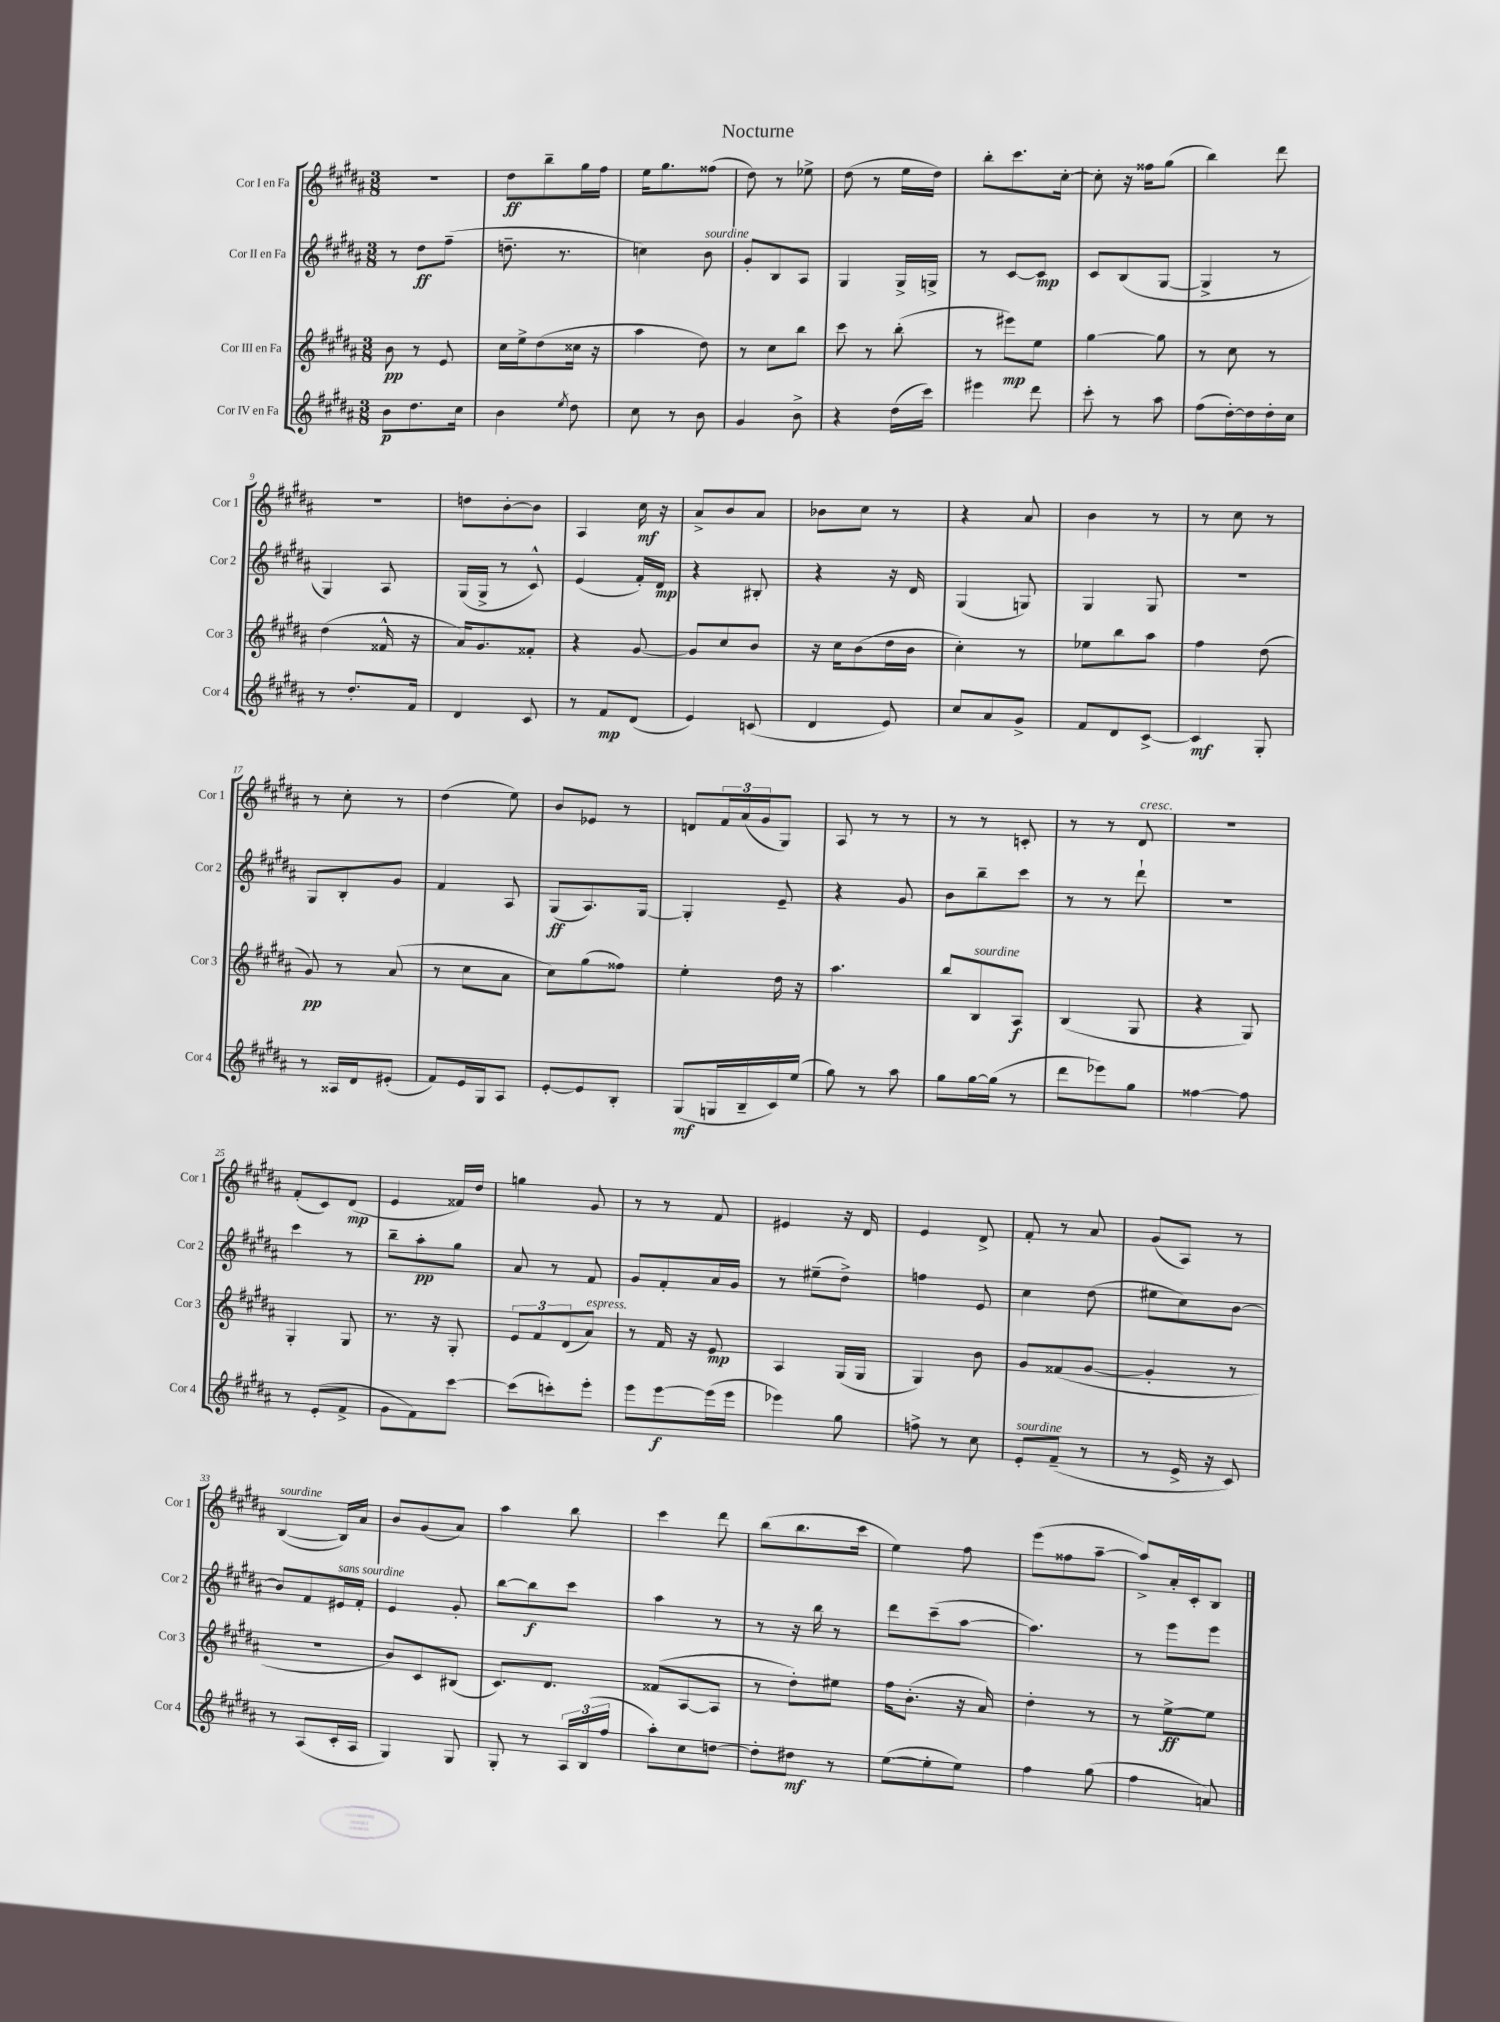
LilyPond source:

\header { title = "Nocturne" }
<<
\new StaffGroup <<
\new Staff = "s0" \with { instrumentName = "Cor I en Fa" shortInstrumentName = "Cor 1" } {
    \clef treble \key b \major \numericTimeSignature \time 3/8
    R4. |
    dis''8\ff b''8-- gis''16 fis''16 |
    e''16 gis''8. fisis''8( |
    dis''8) r8 ees''8-> |
    dis''8( r8 e''16 dis''16) |
    b''8-. cis'''8. cis''16~-. |
    cis''8-. r16 fisis''16 gis''8( |
    b''4) dis'''8 |
    R4. |
    d''8 b'8~-. b'8 |
    ais4 cis''16\mf r16 |
    ais'8-> b'8 ais'8 |
    bes'8 cis''8 r8 |
    r4 ais'8 |
    b'4 r8 |
    r8 cis''8 r8 |
    r8 cis''8-. r8 |
    dis''4( e''8) |
    b'8 ees'8 r8 |
    d'8 \tuplet 3/2 { fis'16 ais'16( gis'16 } gis8) |
    ais8 r8 r8 |
    r8 r8 c'8-. |
    r8 r8 dis'8^\markup { \italic "cresc." } |
    R4. |
    fis'8-.( cis'8) dis'8\mp( |
    e'4 fisis'16) dis''16 |
    g''4 gis'8 |
    r8 r8 fis'8 |
    eis'4 r16 dis'16 |
    e'4 dis'8-> |
    fis'8-. r8 ais'8 |
    gis'8( ais8) r8 |
    b4~^\markup { \italic "sourdine" }( b16) ais'16 |
    b'8 gis'8( ais'8) |
    ais''4 b''8 |
    cis'''4 dis'''8 |
    b''8( b''8. cis'''16 |
    e''4) fis''8 |
    e'''8( fisis''8 ais''8~-- |
    ais''8->) ais'16-. cis'16-. b8 \bar "|." |
}
\new Staff = "s1" \with { instrumentName = "Cor II en Fa" shortInstrumentName = "Cor 2" } {
    \clef treble \key b \major \numericTimeSignature \time 3/8
    r8 dis''8\ff fis''8--( |
    d''8.-- r8. |
    c''4) b'8^\markup { \italic "sourdine" } |
    gis'8-. b8 ais8 |
    gis4 gis16-> g16-> |
    r8 cis'8~ cis'8\mp |
    cis'8 b8( gis8~ |
    gis4-> r8 |
    gis4) ais8 |
    gis16( gis16-> r8 cis'8-^) |
    e'4( fis'16-.) dis'16\mp |
    r4 bis8-. |
    r4 r16 dis'16 |
    gis4( g8) |
    gis4 gis8 |
    R4. |
    gis8 b8-. gis'8 |
    fis'4 ais8 |
    gis8\ff( ais8.) gis16~ |
    gis4-. e'8-- |
    r4 gis'8 |
    b'8 b''8-- cis'''8 |
    r8 r8 dis'''8-! |
    R4. |
    cis'''4 r8 |
    b''8-- ais''8-.\pp gis''8 |
    ais'8 r8 fis'8 |
    gis'8 fis'8-. ais'16 gis'16 |
    r8 eis''8--( dis''8->) |
    f''4 e'8 |
    cis''4 dis''8( |
    eis''8 cis''8) b'8~ |
    b'8 fis'8 eis'16^\markup { \italic "sans sourdine" } fis'16-. |
    e'4 gis'8-. |
    b''8~ b''8\f cis'''8 |
    ais''4 r8 |
    r8 r16 b''16 r8 |
    dis'''8 cis'''8--( ais''8~ |
    ais''4.) |
    r8 e'''8 e'''8 \bar "|." |
}
\new Staff = "s2" \with { instrumentName = "Cor III en Fa" shortInstrumentName = "Cor 3" } {
    \clef treble \key b \major \numericTimeSignature \time 3/8
    b'8\pp r8 e'8 |
    cis''16 e''16-> dis''8( cisis''16 r16 |
    ais''4 dis''8) |
    r8 cis''8 b''8 |
    cis'''8 r8 b''8-.( |
    r8 eis'''8\mp) e''8 |
    gis''4~ gis''8 |
    r8 cis''8 r8 |
    dis''4( fisis'16-^ r16 |
    ais'16) gis'8. fisis'8-. |
    r4 gis'8~ |
    gis'8 cis''8 b'8 |
    r16 cis''16 b'8( dis''16 b'16 |
    cis''4-.) r8 |
    ees''8 b''8 ais''8 |
    fis''4 dis''8( |
    gis'8\pp) r8 ais'8( |
    r8 cis''8 ais'8 |
    cis''8) gis''8( fisis''8) |
    e''4-. dis''16 r16 |
    ais''4. |
    b''8 b8^\markup { \italic "sourdine" } ais8\f |
    b4( gis8 |
    r4 gis8) |
    gis4-. gis8 |
    r8. r16 gis8-. |
    \tuplet 3/2 { e'8 fis'8 dis'8( } ais'8^\markup { \italic "espress." }) |
    r8 fis'16 r16 e'8\mp |
    ais4 gis16( gis16 |
    gis4) b'8 |
    gis'8 fisis'8( gis'8~ |
    gis'4-. r8 |
    R4. |
    b'8) cis'8 bis8( |
    cis'8.) dis'8. |
    fisis'8( ais8~ ais8 |
    r8 dis''8-.) eis''8 |
    fis''16 b'8.-.( r16 ais'16) |
    dis''4-. r8 |
    r8 e''8~->\ff e''8 \bar "|." |
}
\new Staff = "s3" \with { instrumentName = "Cor IV en Fa" shortInstrumentName = "Cor 4" } {
    \clef treble \key b \major \numericTimeSignature \time 3/8
    b'8\p dis''8. cis''16 |
    b'4 \acciaccatura { e''8 } dis''8 |
    cis''8 r8 b'8 |
    gis'4 b'8-> |
    r4 dis''16( cis'''16) |
    eis'''4 dis'''8 |
    cis'''8-. r8 ais''8 |
    fis''8( dis''16~-.) dis''16 dis''16-. cis''16 |
    r8 dis''8.-. fis'16 |
    dis'4 cis'8 |
    r8 fis'8\mp dis'8( |
    e'4) c'8( |
    dis'4 e'8) |
    cis''8 ais'8 gis'8-> |
    fis'8 dis'8 cis'8~-> |
    cis'4\mf gis8-. |
    r8 aisis16 dis'16 eis'8-.( |
    fis'8) e'16 gis16 ais8 |
    e'8~-. e'8 b8-. |
    gis8\mf( g16 b16-- cis'16) e''16( |
    gis''8) r8 ais''8 |
    gis''8 gis''16~ gis''16( r8 |
    dis'''8 ees'''8) gis''8 |
    fisis''4~ fisis''8 |
    r8 e'8-.( fis'8-> |
    gis'8 fis'8) cis'''8~ |
    cis'''8( c'''8-.) e'''8-. |
    e'''8 e'''8~\f e'''16( e'''16 |
    ees'''4) gis''8 |
    f''8-> r8 cis''8 |
    e'8-.^\markup { \italic "sourdine" } fis'8--( r8 |
    r8 e'16-> r16 cis'8) |
    r8 ais8( cis'16-. ais16 |
    gis4) gis8 |
    gis8-. r8 \tuplet 3/2 { ais16 b16( fis''16 } |
    ais''8-.) cis''8 d''8~ |
    d''8-. dis''8\mf r8 |
    e''8~( e''8-. e''8) |
    fis''4 gis''8( |
    fis''4 a'8) \bar "|." |
}
>>
>>
